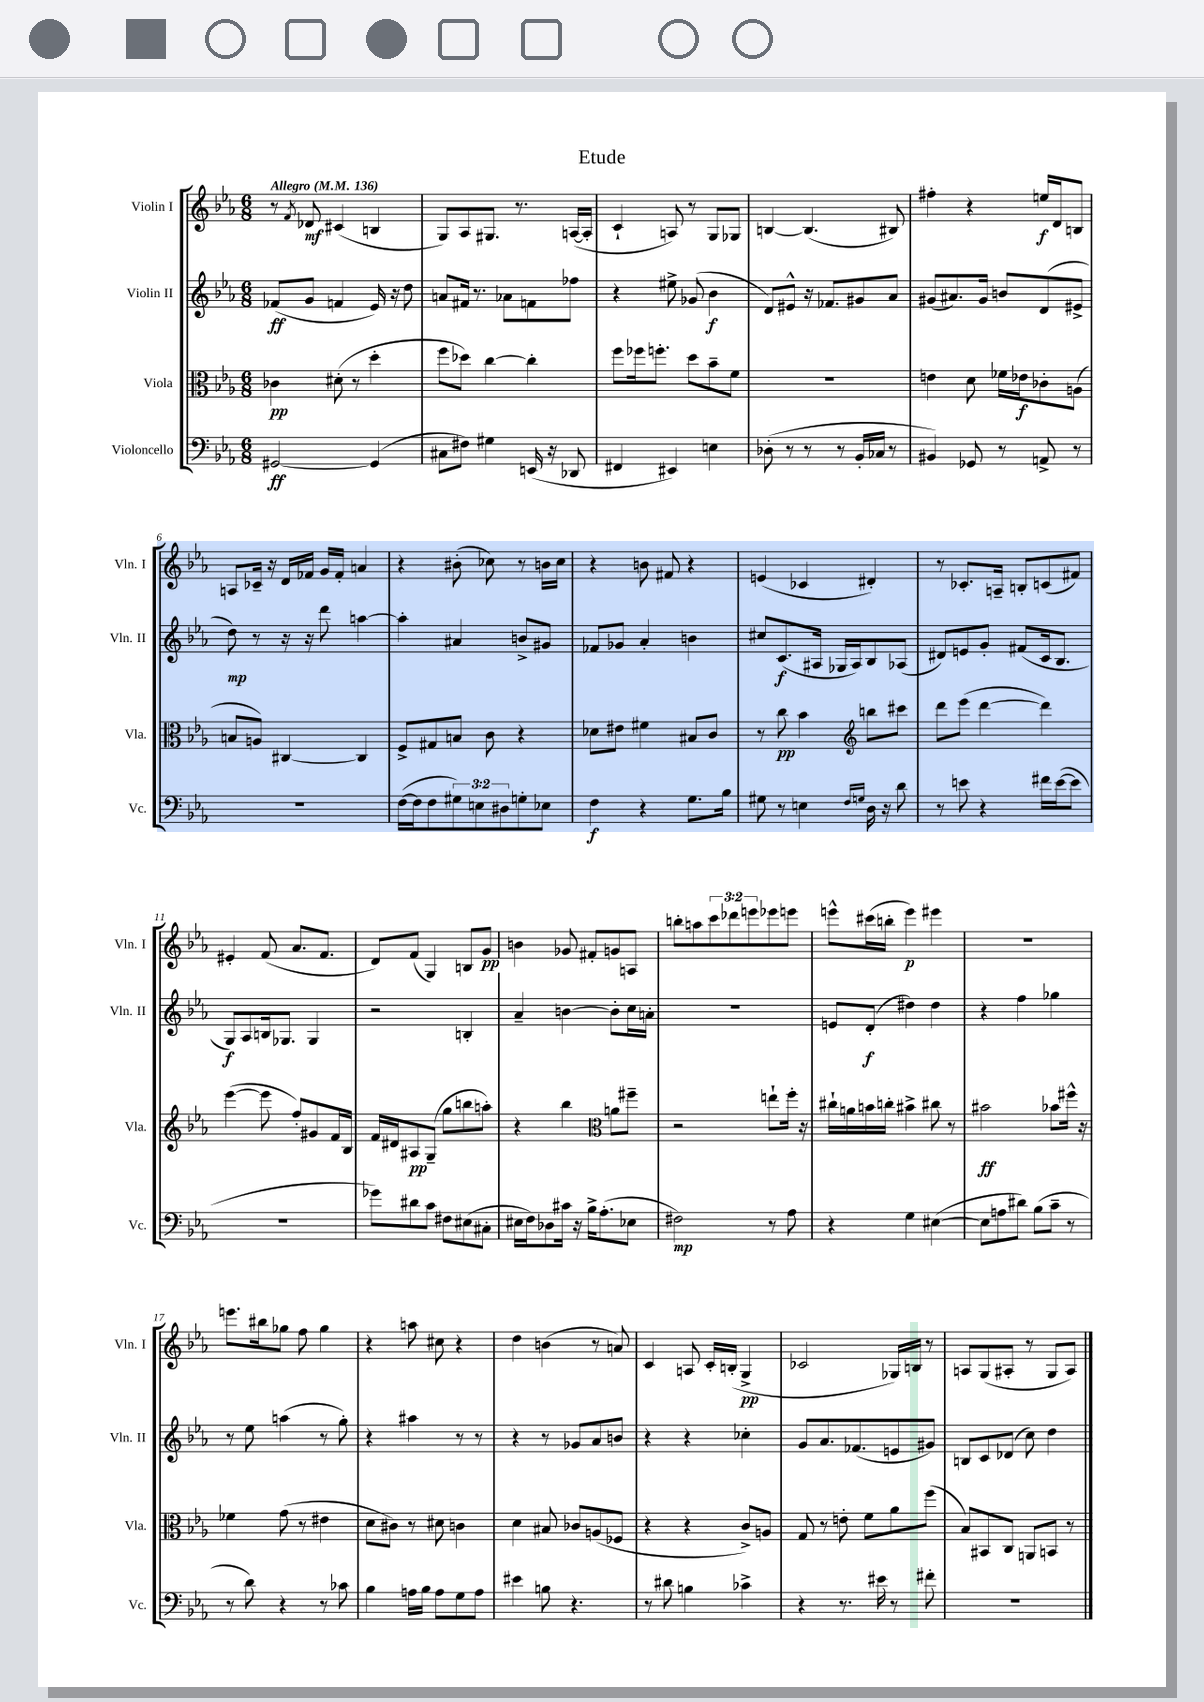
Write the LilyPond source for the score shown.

\header { title = "Etude" }
<<
\new StaffGroup <<
\new Staff = "s0" \with { instrumentName = "Violin I" shortInstrumentName = "Vln. I" } {
    \clef treble \key ees \major \numericTimeSignature \time 6/8 \override Staff.TupletNumber.text = #tuplet-number::calc-fraction-text \tempo "Allegro" 4 = 136
    r8 \acciaccatura { f'8 } des'8\mf cis'4( b4 |
    g8) aes8 gis8. r8. a16~( a16-. |
    c'4-! a8) r8 g8 ges8 |
    b4~ b4.( bis8) |
    fis''4-. r4 e''16\f d'16 b8 |
    a8 ces'16-- r16 d'16 fes'16 g'16 fes'16-. a'4 |
    r4 bis'8-.( ces''8) r8 b'16 ces''16 |
    r4 b'8 fis'8 r4 |
    e'4( ces'4 dis'4-.) |
    r8 ces'8.-. a16-- b8-. c'8( fis'8) |
    eis'4-. f'8( aes'8. f'8. |
    d'8) f'8( g4) b8 g'8\pp |
    b'4 ges'8 fis'8-. g'8 a8 |
    b''8-. a''8 \tuplet 3/2 { c'''8 des'''8 e'''8 } ees'''8 e'''8 |
    e'''8-^ cis'''16( b''16-. e'''4\p) eis'''4 |
    R2. |
    e'''8. bis''16 ges''8 f''8 ges''4 |
    r4 a''8 cis''8 r4 |
    d''4 b'4( r8 a'8) |
    c'4 a8 c'16-. b16-.( g4->\pp |
    ces'2 ges16) b16 r8 |
    a8 g8( ais8-. r8 g8 ais8) \bar "|." |
}
\new Staff = "s1" \with { instrumentName = "Violin II" shortInstrumentName = "Vln. II" } {
    \clef treble \key ees \major \numericTimeSignature \time 6/8
    fes'8\ff( g'8 f'4 ees'16) r16 d''8 |
    a'8 fis'16 r8. aes'8 f'8 fes''8 |
    r4 eis''8-> ges'8( bes'4\f |
    d'8) eis'8-^ r16 fes'8. gis'8 aes'8 |
    gis'8( ais'8.) gis'16 b'8 d'8( eis'8-> |
    d''8\mp) r8 r16 r16 d'''8 a''4~ |
    a''4-. ais'4 b'8-> gis'8 |
    fes'8 ges'8 aes'4-. b'4 |
    cis''8 c'8.\f( ais16 ges16 ais16) bes8 aes8( |
    dis'8) e'8 g'8-. fis'8( c'16 bes8. |
    g8\f) aes8 b16 ges8. ges4 |
    r2 b4-. |
    aes'4-- b'4~ b'8-. c''16 a'16-. |
    R2. |
    e'8 d'8-.\f( dis''4) dis''4 |
    r4 f''4 ges''4 |
    r8 ees''8 a''4( r8 g''8-.) |
    r4 ais''4 r8 r8 |
    r4 r8 ges'8 aes'8 b'8 |
    r4 r4 ces''4-. |
    g'8 aes'8. fes'8.( e'8 gis'8) |
    b8 c'8 des'8( c''8) d''4 \bar "|." |
}
\new Staff = "s2" \with { instrumentName = "Viola" shortInstrumentName = "Vla." } {
    \clef alto \key ees \major \numericTimeSignature \time 6/8
    ces'4\pp dis'8-.( r8 d''4-. |
    f''8 des''8) c''4~ c''4-. |
    f''8 fes''16 f''8.-. d''8 bes'8-- f'8 |
    R2. |
    e'4 d'8 fes'16 ees'16\f ces'8-. a8( |
    b8 a8) cis4~ cis4 |
    f8-> gis8 b8 c'8 r4 |
    des'8 eis'8 fis'4 bis8 c'8 |
    r8 c''8\pp bes'4 \clef treble b''8 cis'''8 |
    d'''8 ees'''8( d'''4~ d'''4) |
    ees'''4~( ees'''8 f''8-.) gis'8 f'16 bes16 |
    f'16 dis'16 ais8\pp g8--( g''8 b''8 a''8-.) |
    r4 bes''4 \clef alto a'8 fis''8-- |
    r2 e''8-! f''16-. r16 |
    cis''16-! a'16 b'16 c''16-. bis'4-> cis''8 r8 |
    bis'2\ff bes'8 fis''16-^ r16 |
    fes'4 g'8( r8 eis'4 |
    d'8 cis'8) r8 dis'8 c'4 |
    d'4 bis8 ces'8 a8( fes8 |
    r4 r4 c'8->) a8 |
    g8 r8 e'8-. f'8 aes'8 f''8( |
    bes8) bis,8 c8 a,8 b,8 r8 \bar "|." |
}
\new Staff = "s3" \with { instrumentName = "Violoncello" shortInstrumentName = "Vc." } {
    \clef bass \key ees \major \numericTimeSignature \time 6/8 \override Staff.TupletNumber.text = #tuplet-number::calc-fraction-text
    gis,2~\ff gis,4( |
    cis8 fis8) gis4 e,16( r16 des,8 |
    fis,4 eis,4) e4 |
    des8-.( r8 r8 r8 bes,16-. ces16 r8 |
    bis,4) ges,8 r8 a,8-> r8 |
    R2. |
    f16~( f16 f8 \tuplet 3/2 { gis8) e8 dis8 } g8-. ees8 |
    f4\f r4 g8. bes16 |
    gis8 r8 e4 \grace { f16 g16 } d16 r16 d'8 |
    r8 e'8 r4 fis'16 e'16~( e'8 |
    R2. |
    ges'8) dis'8 c'8 fis8 eis8( cis8-. |
    eis16 f16) des8 cis'16 r16 bes16-> aes8.-.( ees8 |
    fis2\mp) r8 aes8 |
    r4 g4 eis4~( |
    eis8 a8 dis'8) bes8( c'8-- r8 |
    r8 d'8) r4 r8 ces'8 |
    bes4 a16 bes16 a8 g8 a8 |
    eis'4 b8 r4. |
    r8 dis'8 b4 ces'4-> |
    r4 r8. eis'16 r8 fis'8-. |
    R2. \bar "|." |
}
>>
>>
